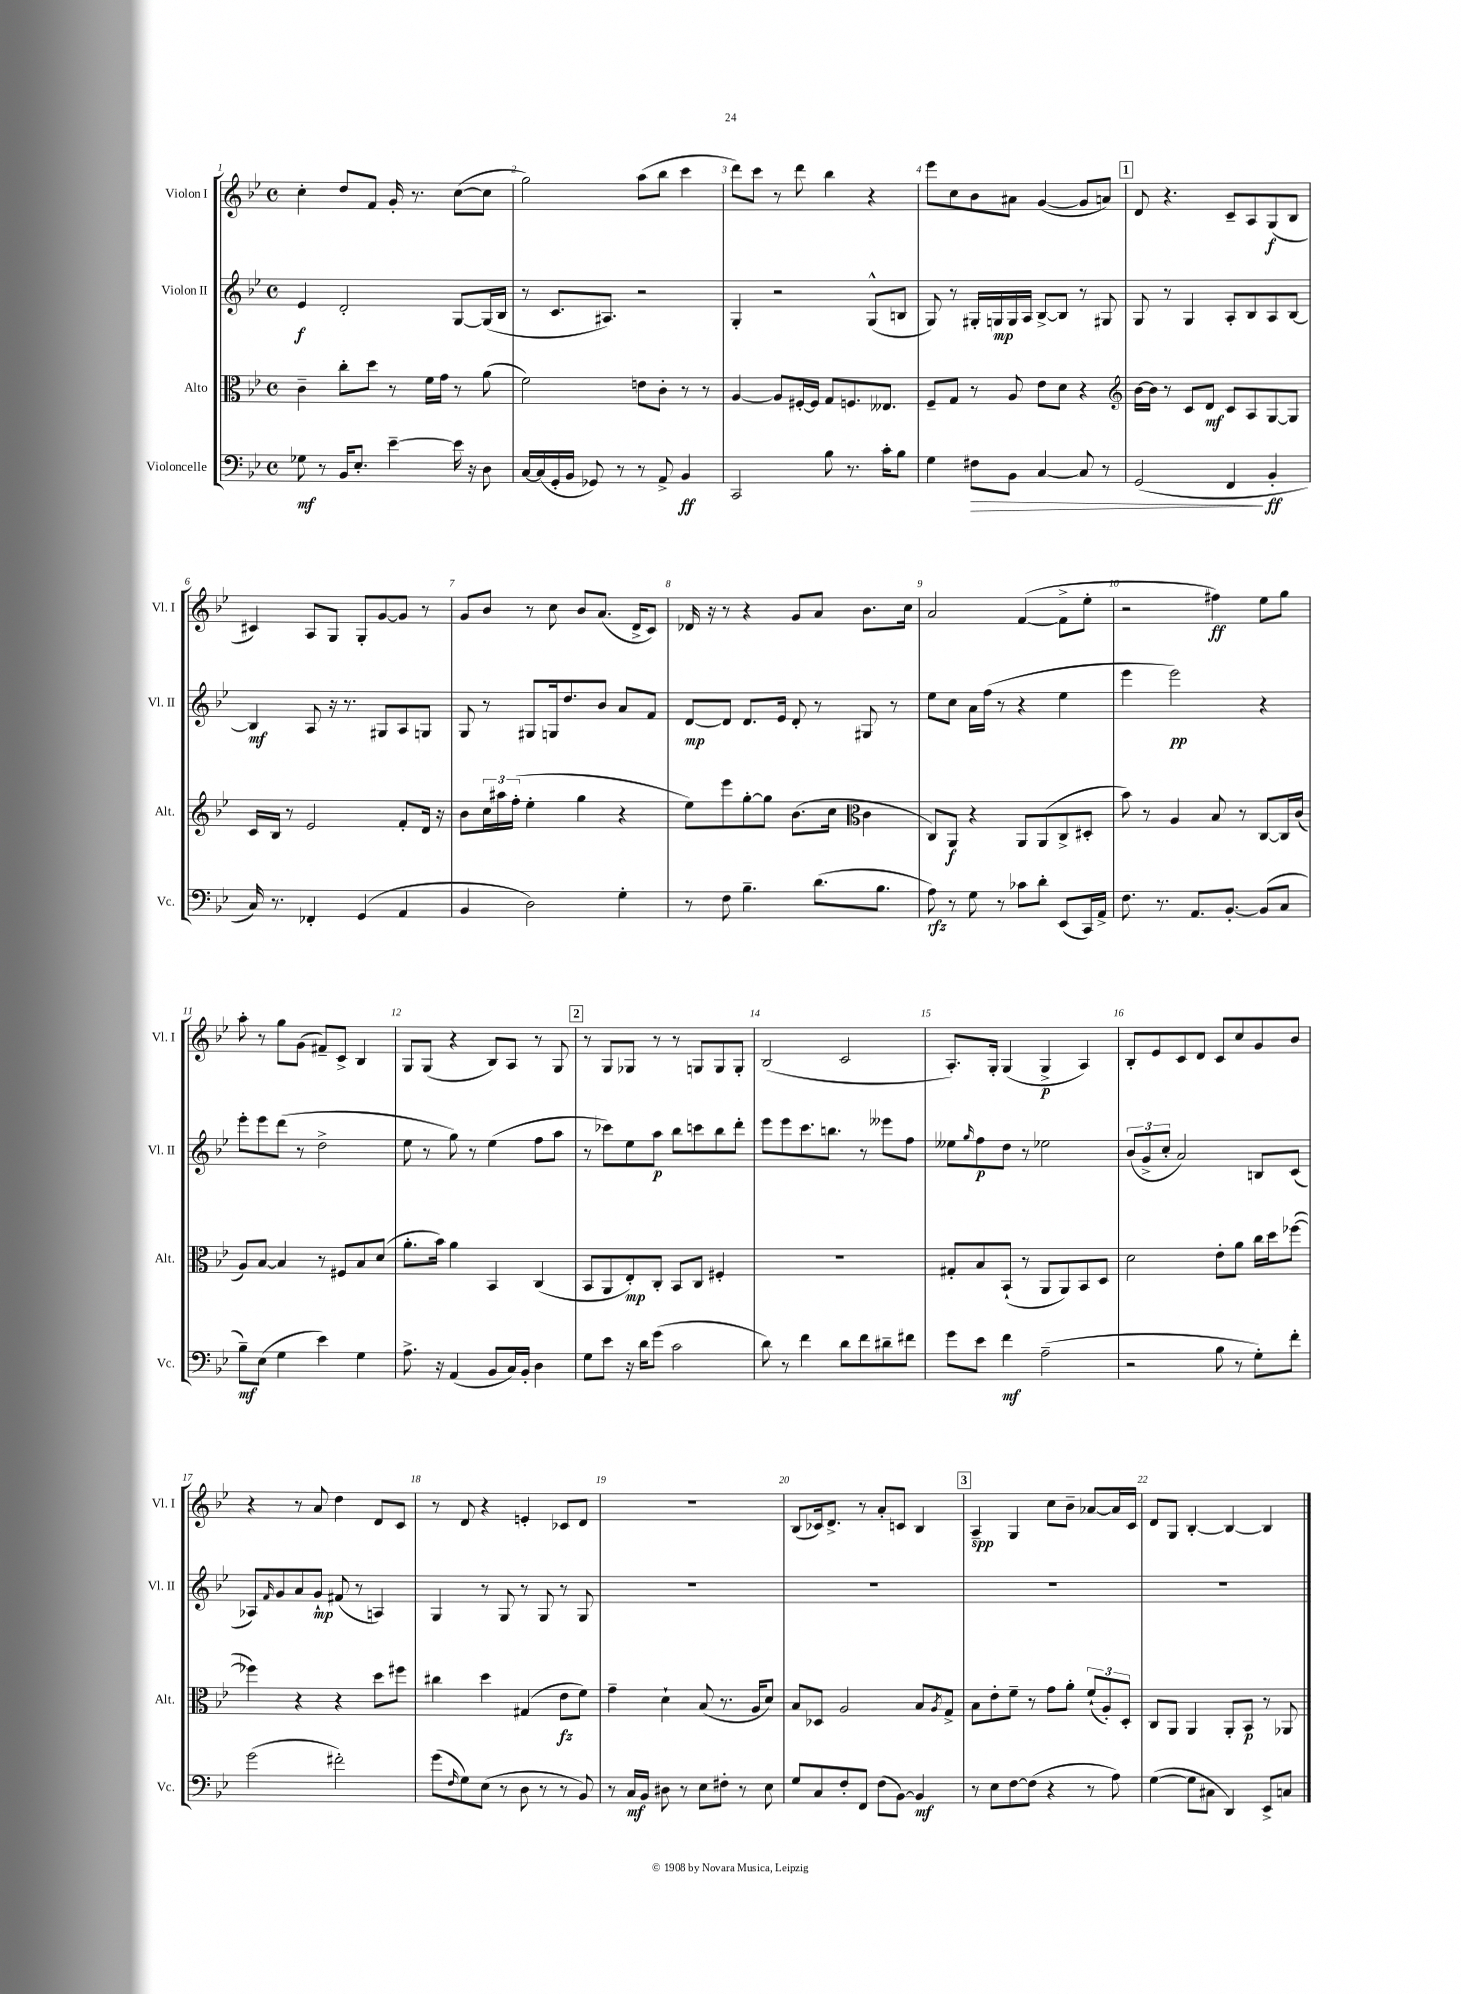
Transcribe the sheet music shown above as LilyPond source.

<<
\new StaffGroup <<
\new Staff = "s0" \with { instrumentName = "Violon I" shortInstrumentName = "Vl. I" } {
    \clef treble \key bes \major \defaultTimeSignature \time 4/4
    c''4-. d''8 f'8 g'16-. r8. c''8~( c''8 |
    g''2) a''8( bes''8 c'''4 |
    d'''8) c'''8 r8 d'''8 bes''4 r4 |
    ees'''8 c''8 bes'8 ais'8 g'4~( g'8 a'8) |
    \mark \markup { \box "1" } d'8 r4. c'8-- a8 g8\f( bes8 |
    cis'4) a8 g8 g8-. g'8~ g'8 r8 |
    g'8 bes'8 r8 c''8 bes'8 a'8.( d'16-> c'8) |
    des'16 r16 r8 r4 g'8 a'8 bes'8. c''16 |
    a'2 f'4~( f'8-> ees''8-. |
    r2 fis''4\ff) ees''8 g''8 |
    a''8-. r8 g''8 g'8( fis'8--) c'8-> bes4 |
    g8 g8( r4 bes8) a8 r8 g8 |
    \mark \markup { \box "2" } r8 g8 ges8 r8 r8 g8 g8 g8-. |
    bes2( c'2 |
    a8.-.) g16-. g4( g4->\p a4) |
    bes8-. ees'8 c'8 d'8 c'8 c''8 g'8 bes'8 |
    r4 r8 a'8 d''4 d'8 c'8 |
    r8 d'8 r4 e'4-. ces'8 d'8 |
    R1 |
    bes8( ces'16) d'8.-> r8 a'8-. c'8 bes4 |
    \mark \markup { \box "3" } a4--\spp g4 c''8 bes'8-- aes'8~ aes'16 c'16 |
    d'8 g8 bes4~-. bes4~ bes4 \bar "|." |
}
\new Staff = "s1" \with { instrumentName = "Violon II" shortInstrumentName = "Vl. II" } {
    \clef treble \key bes \major \defaultTimeSignature \time 4/4
    ees'4\f d'2-. g8~ g16( bes16 |
    r8 c'8. ais8.) r2 |
    g4-. r2 g8-^( b8 |
    g8) r8 gis16-. g16\mp g16 a16 bes8~-> bes8 r8 gis8 |
    \mark \markup { \box "1" } g8 r8 g4 a8-. bes8 a8 bes8~ |
    bes4\mf a8 r16 r8. gis8 a8 g8 |
    g8 r8 gis8 g16 d''8. bes'8 a'8 f'8 |
    d'8~\mp d'8 d'8. ees'16 d'8-. r8 gis8 r8 |
    ees''8 c''8 a'16 f''16( r8 r4 ees''4 |
    ees'''4 ees'''2\pp) r4 |
    ees'''8-. ees'''8 d'''8( r8 d''2-> |
    ees''8 r8 g''8) r8 ees''4( f''8 a''8 |
    \mark \markup { \box "2" } r8 ces'''8) ees''8 a''8\p bes''8 c'''8 bes''8 d'''8-. |
    ees'''8 ees'''8 c'''8. b''8. r8 eeses'''8 f''8 |
    eeses''8 \grace { g''16 } f''8\p d''8 r8 ees''2 |
    \tuplet 3/2 { bes'8( g'8-> c''8-. } a'2) b8 c'8( |
    aes8) \grace { f'16 } g'8 a'8 g'8-!\mp fis'8( r8 a4) |
    g4 r8 g8 r8 g8 r8 g8 |
    R1 |
    R1 |
    \mark \markup { \box "3" } R1 |
    R1 \bar "|." |
}
\new Staff = "s2" \with { instrumentName = "Alto" shortInstrumentName = "Alt." } {
    \clef alto \key bes \major \defaultTimeSignature \time 4/4
    c'4-- c''8-. d''8 r8 f'16 g'16 r8 a'8( |
    f'2) e'8 c'8-. r8 r8 |
    a4~ a8 fis16~-. fis16 g8 f8. eeses8. |
    f8-- g8 r8 a8 ees'8 d'8 r4 |
    \mark \markup { \box "1" } \clef treble bes'16~ bes'16 r8 c'8 d'8\mf c'8 a8 g8~ g8 |
    c'16 bes16 r8 ees'2 f'8-. d'16 r16 |
    bes'8 \tuplet 3/2 { c''16 ais''16 f''16-.( } ees''4-. g''4 r4 |
    ees''8) ees'''8 g''8~-. g''8 bes'8.( c''16 \clef alto c'4 |
    c8) a,8\f r4 a,8 a,8( c8-> dis8-. |
    bes'8) r8 a4 bes8 r8 c8~ c16 c'16( |
    a8) bes8~ bes4 r8 fis8 bes8 d'8( |
    a'8.-. bes'16) a'4 bes,4 c4( |
    \mark \markup { \box "2" } bes,8 a,8 ees8-.\mp) c8-. bes,8 c8 fis4-. |
    R1 |
    gis8-. bes8 bes,8-!( r8 a,8 a,8) bes,8 d8 |
    d'2 ees'8-. a'8 c''16 d''16 fes''8~( |
    fes''4) r4 r4 d''8 fis''8 |
    cis''4 d''4 gis4( ees'8\fz f'8) |
    g'4-- d'4-! bes8( r8. a16 d'8) |
    bes8 des8 a2 bes8 \acciaccatura { a8 } g8-> |
    \mark \markup { \box "3" } bes8 ees'8-. f'8-- r8 g'8 a'8-. \tuplet 3/2 { f'8-!( a8-.) d8-. } |
    c8 a,8 a,4 a,8-. bes,8\p r8 aes,8 \bar "|." |
}
\new Staff = "s3" \with { instrumentName = "Violoncelle" shortInstrumentName = "Vc." } {
    \clef bass \key bes \major \defaultTimeSignature \time 4/4
    ges8\mf r8 bes,16 ees8.-. ees'4~-- ees'16 r16 d8 |
    c16~ c16( g,16-. bes,16 ges,8) r8 r8 a,8-> bes,4\ff |
    c,2 bes8 r8. c'16-. bes8 |
    g4 fis8\> bes,8 c4~ c8 r8 |
    \mark \markup { \box "1" } g,2( f,4\! bes,4-.\ff |
    c16) r8. fes,4-. g,4( a,4 |
    bes,4 d2) g4-. |
    r8 f8 bes4.-- d'8.( bes8. |
    a8\rfz) r8 g8 r8 ces'8 d'8-. ees,8( c,16) a,16-> |
    f8. r8. a,8. bes,8.~-. bes,8( c8 |
    bes8--\mf) ees8( g4 ees'4) g4 |
    a8.-> r16 a,4( bes,8 c16) bes,16-. d4 |
    \mark \markup { \box "2" } g8 ees'8 r16 d'16 g'8( c'2 |
    d'8) r8 f'4 d'8 f'8 dis'8-- fis'8 |
    g'8 ees'8 f'4\mf a2--( |
    r2 bes8 r8 g8-.) f'8-. |
    g'2( fis'2-.) |
    g'8( \grace { f16 } g8) ees8( r8 d8 r8 r8 bes,8) |
    r8 c16\mf bes,16 dis8 r8 ees8 fis8-. r8 ees8 |
    g8 c8 f8-. f,8 f8( bes,8~) bes,4\mf |
    \mark \markup { \box "3" } r8 ees8 f8~ f8( r4 r8 a8) |
    g4~( g8 cis8 d,4) ees,8-> c8 \bar "|." |
}
>>
>>
\layout { \context { \Score \override BarNumber.break-visibility = ##(#f #t #t) barNumberVisibility = #all-bar-numbers-visible } }
